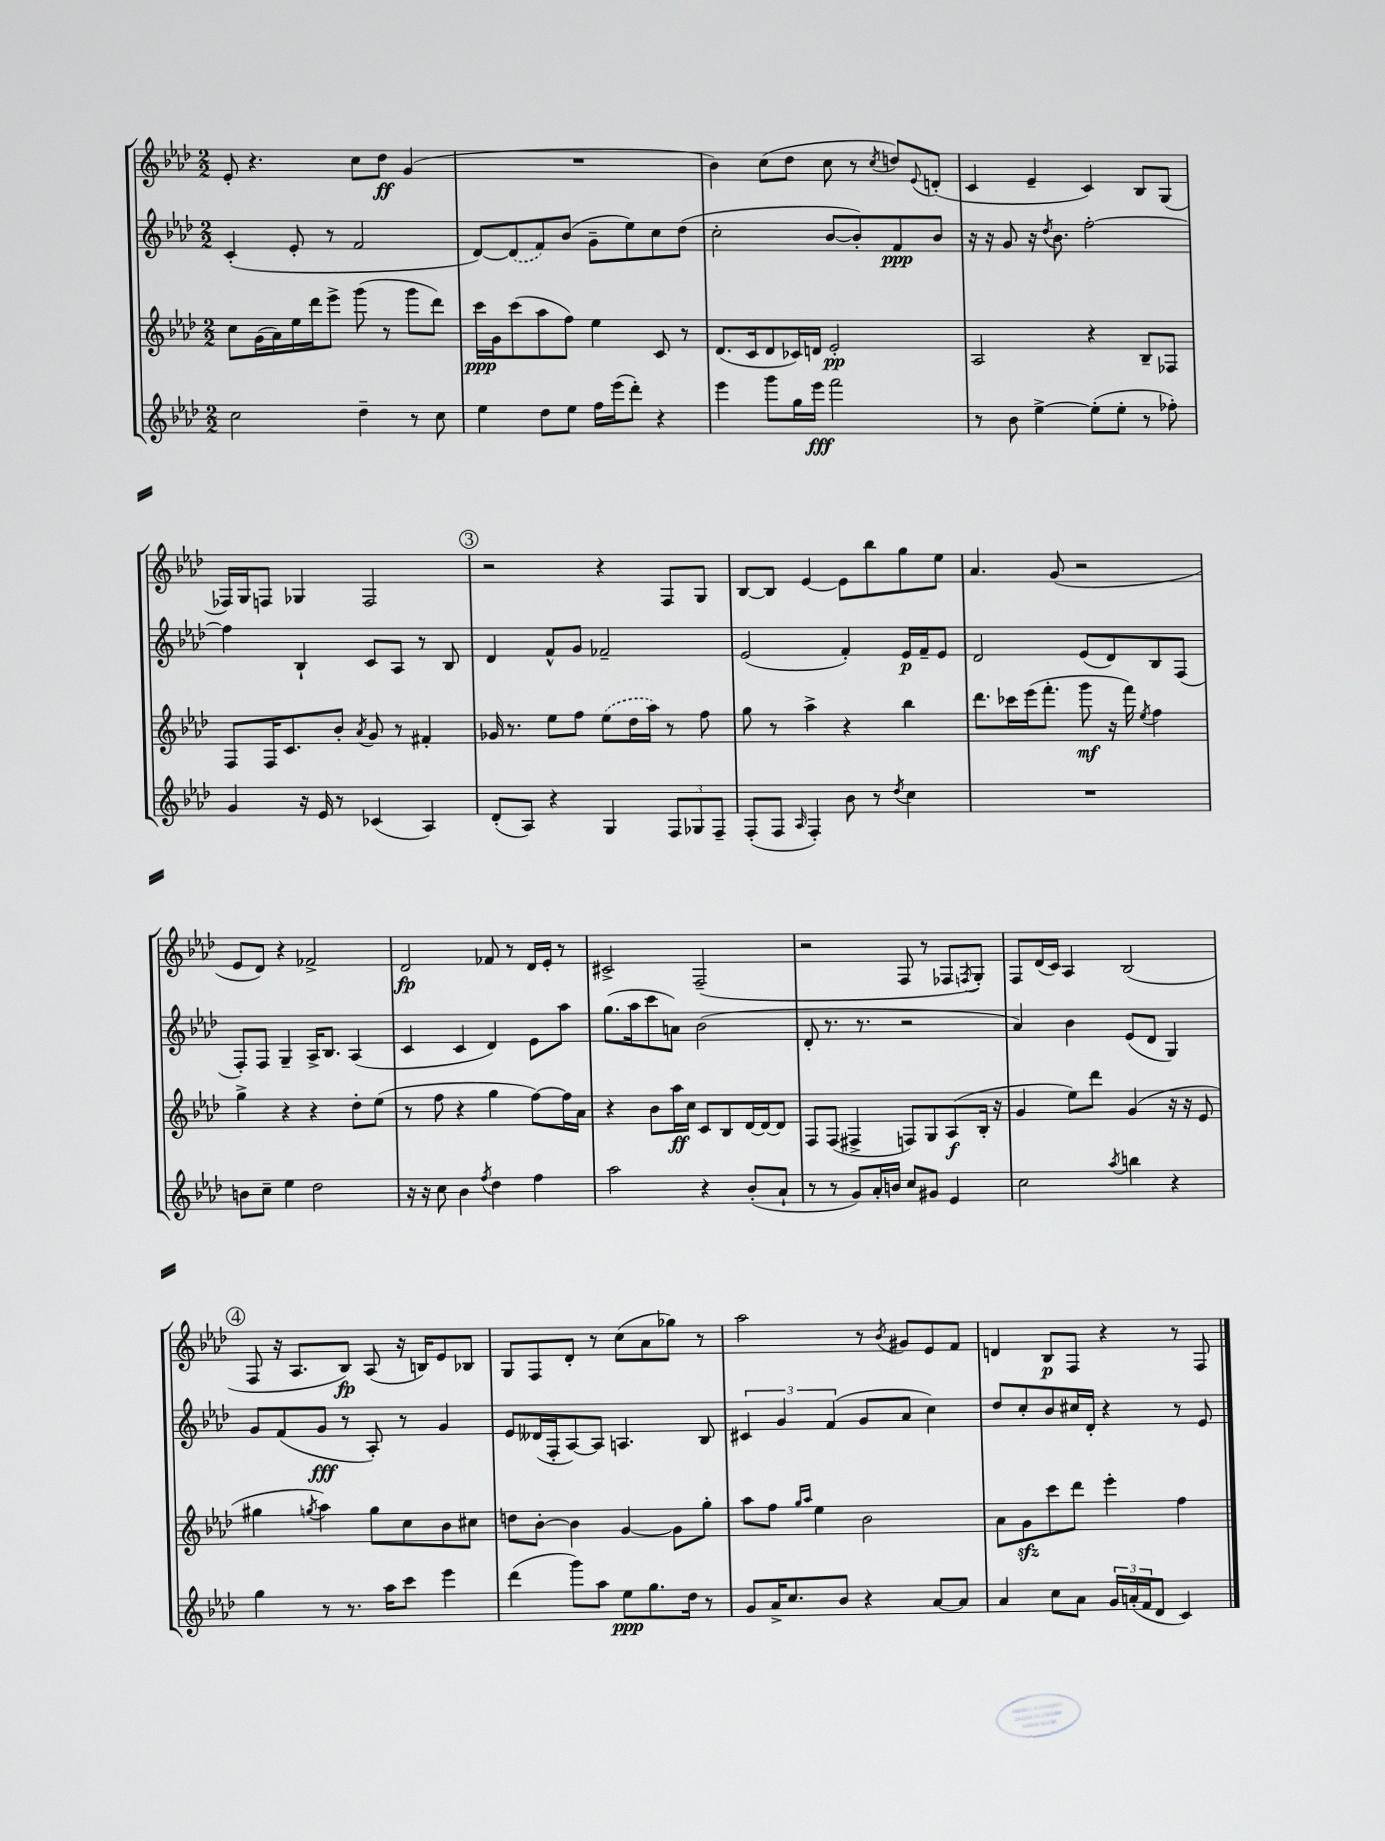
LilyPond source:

<<
\new StaffGroup <<
\new Staff = "s0" {
    \clef treble \key aes \major \numericTimeSignature \time 2/2
    ees'8-. r4. c''8 des''8\ff g'4( |
    R1 |
    bes'4) c''8( des''8 c''8 r8 \acciaccatura { c''8 } d''8) \appoggiatura { ees'8 } d'8-.( |
    c'4 ees'4-- c'4) bes8 g8( |
    fes16) g16 f8 ges4 f2 |
    \mark \markup { \circle "3" } r2 r4 f8 g8 |
    bes8~ bes8 ees'4~ ees'8 bes''8 g''8 ees''8 |
    aes'4. g'8( r2 |
    ees'8 des'8) r4 fes'2-> |
    des'2\fp fes'8 r8 des'16 ees'16-. r8 |
    cis'2-> f2--( |
    r2 f8 r8 fes8 \acciaccatura { f8 } g8-.) |
    f8 des'16( c'16) aes4 bes2( |
    \mark \markup { \circle "4" } f8 r16 aes8. bes8\fp) aes8( r16 b16) ees'8 bes8 |
    g8 f8 des'8-. r8 c''8( aes'8 ges''8) r8 |
    aes''2 r8 \acciaccatura { bes'8 } gis'8 ees'8 f'8 |
    d'4 bes8\p f8 r4 r8 f8 \bar "|." |
}
\new Staff = "s1" {
    \clef treble \key aes \major \numericTimeSignature \time 2/2
    c'4-.( ees'8-. r8 f'2 |
    des'8~) \once \slurDashed des'8( f'8) bes'8( g'8-- ees''8) c''8 des''8( |
    c''2-. bes'8~ bes'8-.) f'8\ppp bes'8 |
    r16 r16 g'8 r16 \acciaccatura { des''8 } bes'8. f''2~-. |
    f''4 bes4-! c'8 aes8 r8 bes8 |
    \mark \markup { \circle "3" } des'4 f'8-^ g'8 fes'2-- |
    ees'2( f'4-.) ees'16\p f'16-- ees'8 |
    des'2 ees'8( des'8) bes8 f8( |
    f8-.) f8 g4-- aes16-> bes8. aes4( |
    c'4 c'4 des'4) ees'8 aes''8 |
    g''8.( aes''16 c'''8 a'8) bes'2( |
    des'8-. r8. r8. r2 |
    aes'4) bes'4 ees'8( des'8 g4) |
    \mark \markup { \circle "4" } g'8 f'8( g'8\fff r8 aes8-.) r8 g'4 |
    ees'8 deses'16( f16-. aes8~) aes8 a4. bes8 |
    \tuplet 3/2 { cis'4 g'4 f'4( } g'8 aes'8 c''4) |
    des''8 c''8-. bes'8 cis''16 des'16-. r4 r8 ees'8 \bar "|." |
}
\new Staff = "s2" {
    \clef treble \key aes \major \numericTimeSignature \time 2/2
    c''8 g'16( aes'16) ees''16 des'''16 ees'''8-> g'''8( r8 g'''8 des'''8) |
    c'''16\ppp g'16 c'''8( aes''8 f''8) ees''4 c'8 r8 |
    des'8.( c'16 des'8 ces'16) d'16 ees'2-.\pp |
    aes2 r4 bes8-- fes8 |
    f8 f16 c'8. bes'8-. \acciaccatura { aes'8 } g'8 r8 fis'4-. |
    \mark \markup { \circle "3" } ges'16 r8. ees''8 f''8 \once \slurDashed ees''8( des''16 aes''16) r8 f''8 |
    g''8 r8 aes''4-> r4 bes''4 |
    des'''8. ces'''16 ees'''16( f'''8.-. g'''8\mf r16 f'''16) \acciaccatura { ees''8 } f''4 |
    g''4-> r4 r4 des''8-. ees''8( |
    r8 f''8 r4 g''4 f''8~) f''16 aes'16 |
    r4 bes'8 aes''16\ff c''16 c'8 bes8 des'16~ des'16~ des'8 |
    f8 f8( fis4-> f8) g8 aes8\f( bes16-. r16 |
    g'4 ees''8) des'''8 g'4( r16 r16 ees'8 |
    \mark \markup { \circle "4" } gis''4 \acciaccatura { g''8 } aes''4) g''8 c''8 bes'8 cis''8 |
    d''8 bes'8~-. bes'4 g'4~ g'8 g''8-. |
    aes''8 f''8 \grace { g''16 aes''16 } ees''4 bes'2 |
    aes'8 g'8\sfz c'''8 des'''8 ees'''4-. f''4 \bar "|." |
}
\new Staff = "s3" {
    \clef treble \key aes \major \numericTimeSignature \time 2/2
    c''2 des''4-- r8 c''8 |
    ees''4 des''8 ees''8 f''16 ees'''16( des'''8-.) r4 |
    ees'''4 g'''8 g''16 ees'''16\fff f'''2 |
    r8 bes'8 ees''4~-> ees''8-.( ees''8-. r8 fes''8-.) |
    g'4 r16 ees'16 r8 ces'4( aes4) |
    \mark \markup { \circle "3" } des'8-.( aes8) r4 g4 \tuplet 3/2 { f8 ges8 f8-- } |
    f8-.( f8 \grace { aes16 } f4-.) bes'8 r8 \acciaccatura { des''8 } c''4 |
    R1 |
    b'8 c''8-- ees''4 des''2 |
    r16 r16 c''8 bes'4 \acciaccatura { f''8 } des''4 f''4 |
    aes''2 r4 bes'8-.( aes'8-! |
    r8 r8 g'8) aes'16-. b'16 c''8 gis'8 ees'4 |
    c''2 \acciaccatura { aes''8 } b''4 r4 |
    \mark \markup { \circle "4" } g''4 r8 r8. aes''16 c'''8 ees'''4 |
    des'''4( g'''8) aes''8 ees''8\ppp g''8. des''16 r8 |
    g'8 aes'16-> c''8. bes'8 r4 aes'8~ aes'8 |
    aes'4 c''8 aes'8 \tuplet 3/2 { g'16 a'16-.( f'16 } des'8 c'4) \bar "|." |
}
>>
>>
\layout { \context { \Score \remove "Bar_number_engraver" } }
